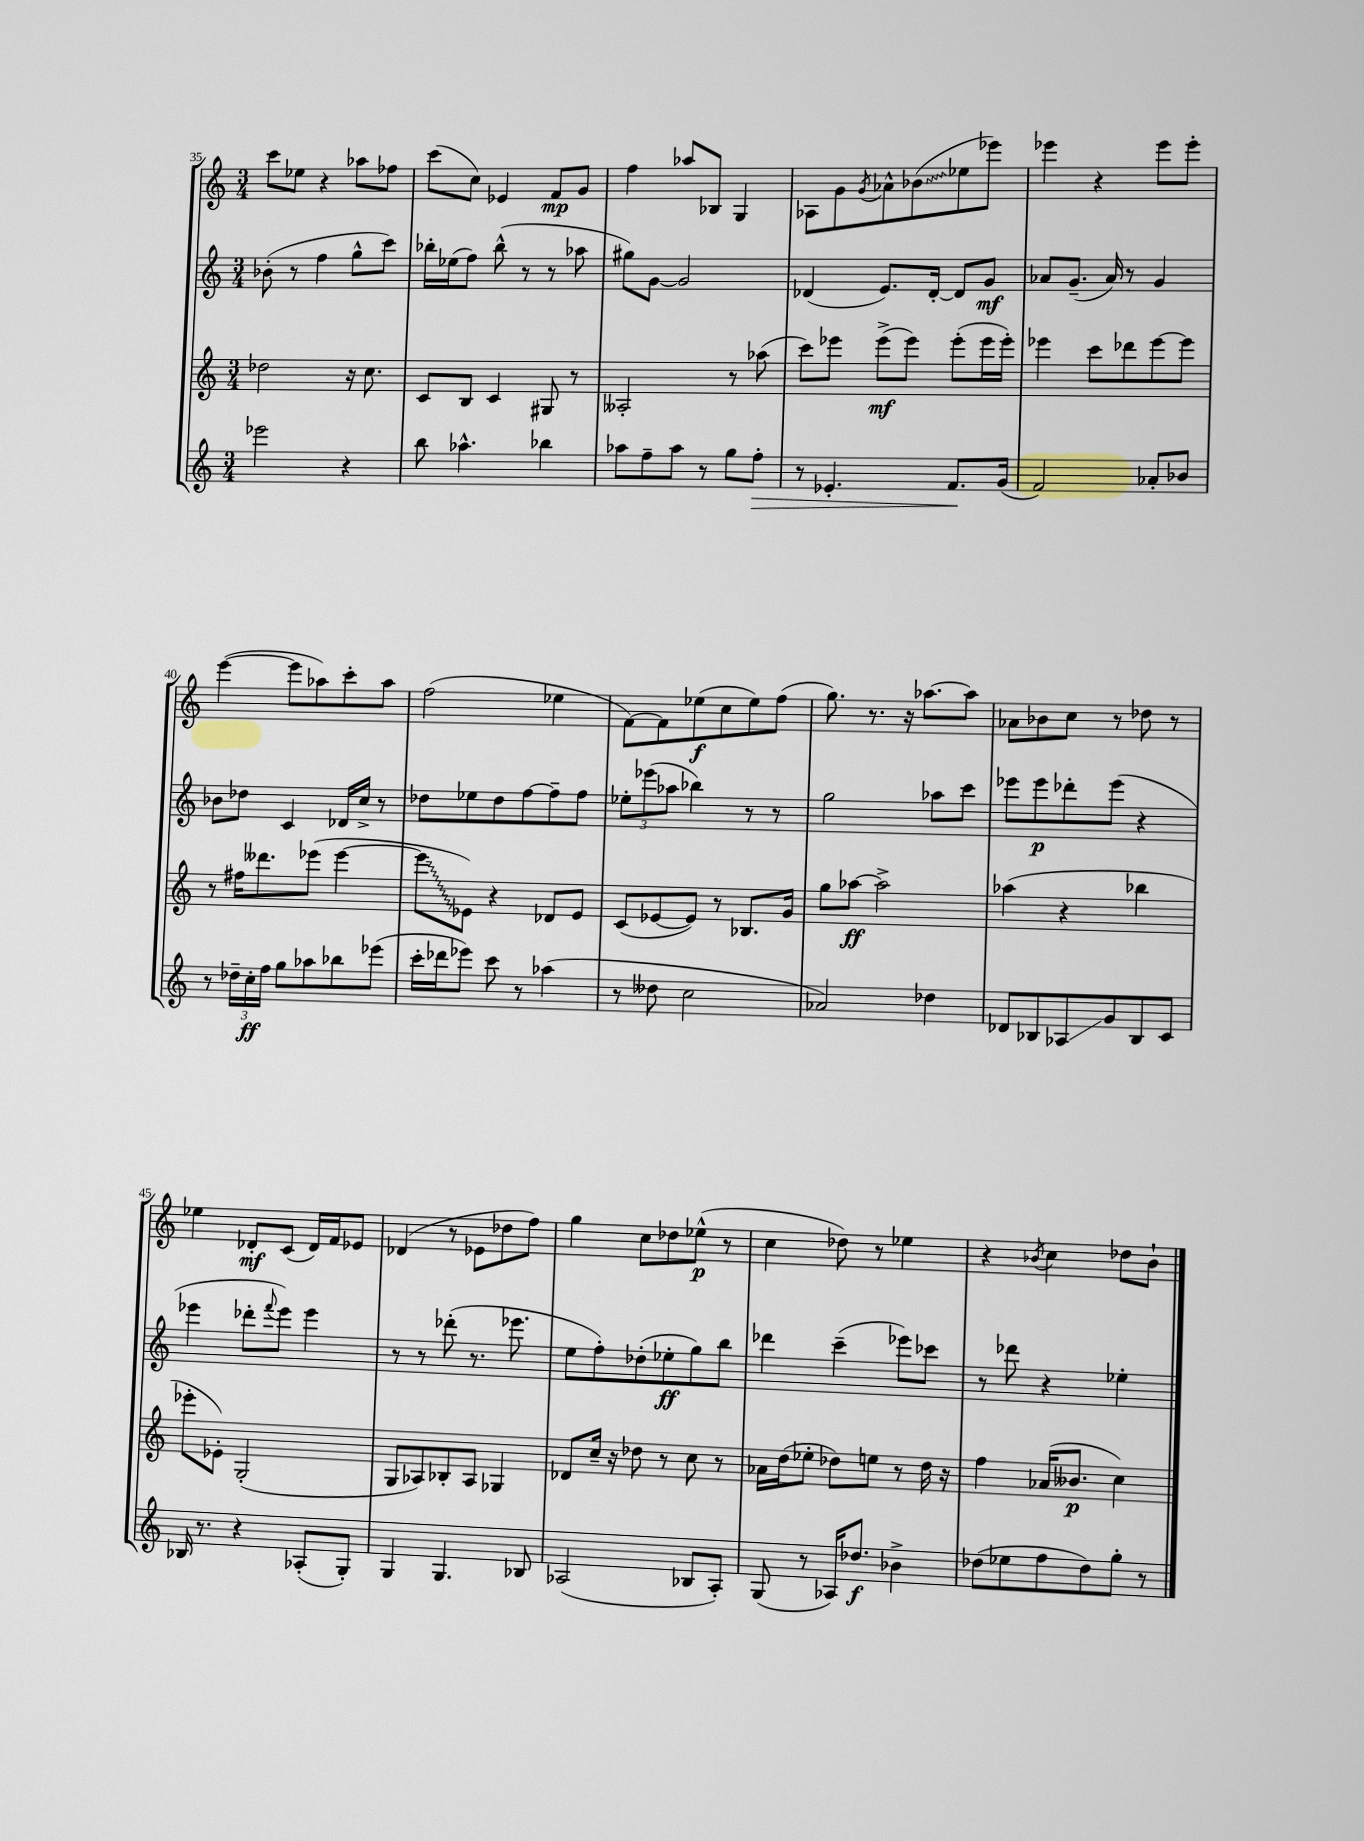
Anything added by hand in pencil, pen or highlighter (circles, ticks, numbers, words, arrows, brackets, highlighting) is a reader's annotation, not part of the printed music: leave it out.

**kern	**kern	**kern	**kern
*staff4	*staff3	*staff2	*staff1
*clefG2	*clefG2	*clefG2	*clefG2
*k[]	*k[]	*k[]	*k[]
*M3/4	*M3/4	*M3/4	*M3/4
2eee-	2dd-	(8b-'	8ccc
.	.	8r	8ee-
.	.	4ff	4r
4r	16r	8gg^^	8aa-
.	8.cc	.	.
.	.	8ccc)	8ff-
=	=	=	=
8bb	8c	16bb-'	(8ccc
.	.	(16ee-	.
4.aa-^^	8B	8ff)	8cc)
.	4c	(8bb-^^	4e-
.	.	8r	.
4bb-	8G#	8r	8f
.	8r	8aa-	8g
=	=	=	=
8aa-	2A--'	8gg#)	4ff
8ff~	.	[8g	.
8aa-	.	2g]	8aa-
8r	.	.	8B-
8gg	8r	.	4G
8ff'	(8aa-	.	.
=	=	=	=
8r	8ccc)	(4d-	8A-
4.e-'	8eee-	.	8g
.	.	.	8qg
.	(8eee-^	8.e)	8a-^^
.	8eee-)	.	(8b-
.	.	[16d-'	.
8.f	(8eee-'	8d-]	8ee-
.	16eee-	8g	8eee-)
(16g	16eee-')	.	.
=	=	=	=
2f)	4eee-	8a-	4eee-
.	.	(8.g~	.
.	8ccc	.	4r
.	.	16a-)	.
.	8ddd-	8r	.
8a-'	[8eee-	4g	8eee-
8b-	8eee-]	.	8eee-'
=	=	=	=
8r	8r	8b-	([4eee
24dd-~	16ff#	8dd-	.
24cc'	.	.	.
.	8.ddd--	.	.
24ff	.	.	.
8gg	.	4c	8eee]
8aa-	(8eee-	.	8aa-)
8bb-	[4eee-	16d-	8ccc'
.	.	16cc^	.
(8eee-	.	8r	8aa-
=	=	=	=
16ccc'	8eee-]	8dd-	(2ff
16ddd-	.	.	.
8eee-)	8e-)	8ee-	.
8ccc	4r	8dd-	.
8r	.	[8ff	.
(4aa-	8d-	8ff~]	4ee-
.	8e-	8ff	.
=	=	=	=
8r	(8c	12ee-'	[8f)
.	.	(12eee-	.
8dd--	[8e-	.	8f]
.	.	12aa-	.
2cc	8e-])	4bb-)	(8ee-
.	8r	.	8cc
.	8.B-	8r	8ee-)
.	.	8r	(8ff
.	16g	.	.
=	=	=	=
2a-)	8gg	2gg	8.gg)
.	[8aa-	.	.
.	.	.	8.r
.	2aa-^]	.	.
.	.	.	16r
.	.	.	[8.aa-
4dd-	.	8aa-	.
.	.	8ccc	8aa-]
=	=	=	=
8d-	(4aa-	8eee-	8a-
8B-	.	8eee-	8b-
8A-	4r	8ddd-'	8cc
8g	.	(8eee-	8r
8B-	4bb-	4r	8dd-
8c	.	.	8r
=	=	=	=
16B-	8eee-'	4eee-	4ee-
8.r	.	.	.
.	8e-')	.	.
4r	(2G'	8ddd-'	8d-'
.	.	8qqfff	.
.	.	8eee-)	(8c
(8A-'	.	4eee-	16d-)
.	.	.	16f
8G')	.	.	8e-
=	=	=	=
4G	8G	8r	(4d-
.	8A-)	8r	.
4.G	8B-'	(8ddd-'	8r
.	8A-	8.r	8e-
.	4G-	.	8dd-
.	.	8.eee-	.
8B-	.	.	8ff)
=	=	=	=
(2A-	8d-	8ee	4gg
.	16cc~	8ff')	.
.	16r	.	.
.	8dd-	(8dd-'	8cc
.	8r	8ee-'	8dd-
8B-	8cc	8gg)	(8ee-^^
8A-')	8r	8bb	8r
=	=	=	=
(8G	16a-	4ddd-	4cc
.	(16dd	.	.
8r	8ee-'	.	.
16A-)	8dd-)	(4ccc~	8dd-)
8.dd-	.	.	.
.	8ee	.	8r
4b-^	8r	8eee-)	4ee-
.	16dd-	8ccc-	.
.	16r	.	.
=	=	=	=
(8dd-	4ff	8r	4r
8ee-	.	8ddd-	.
.	.	.	8qb-
8ff	(16a-	4r	4cc
.	8.b--	.	.
8dd-)	.	.	.
8gg'	4cc)	4ee-'	8dd-
8r	.	.	8b-`
==	==	==	==
*-	*-	*-	*-
